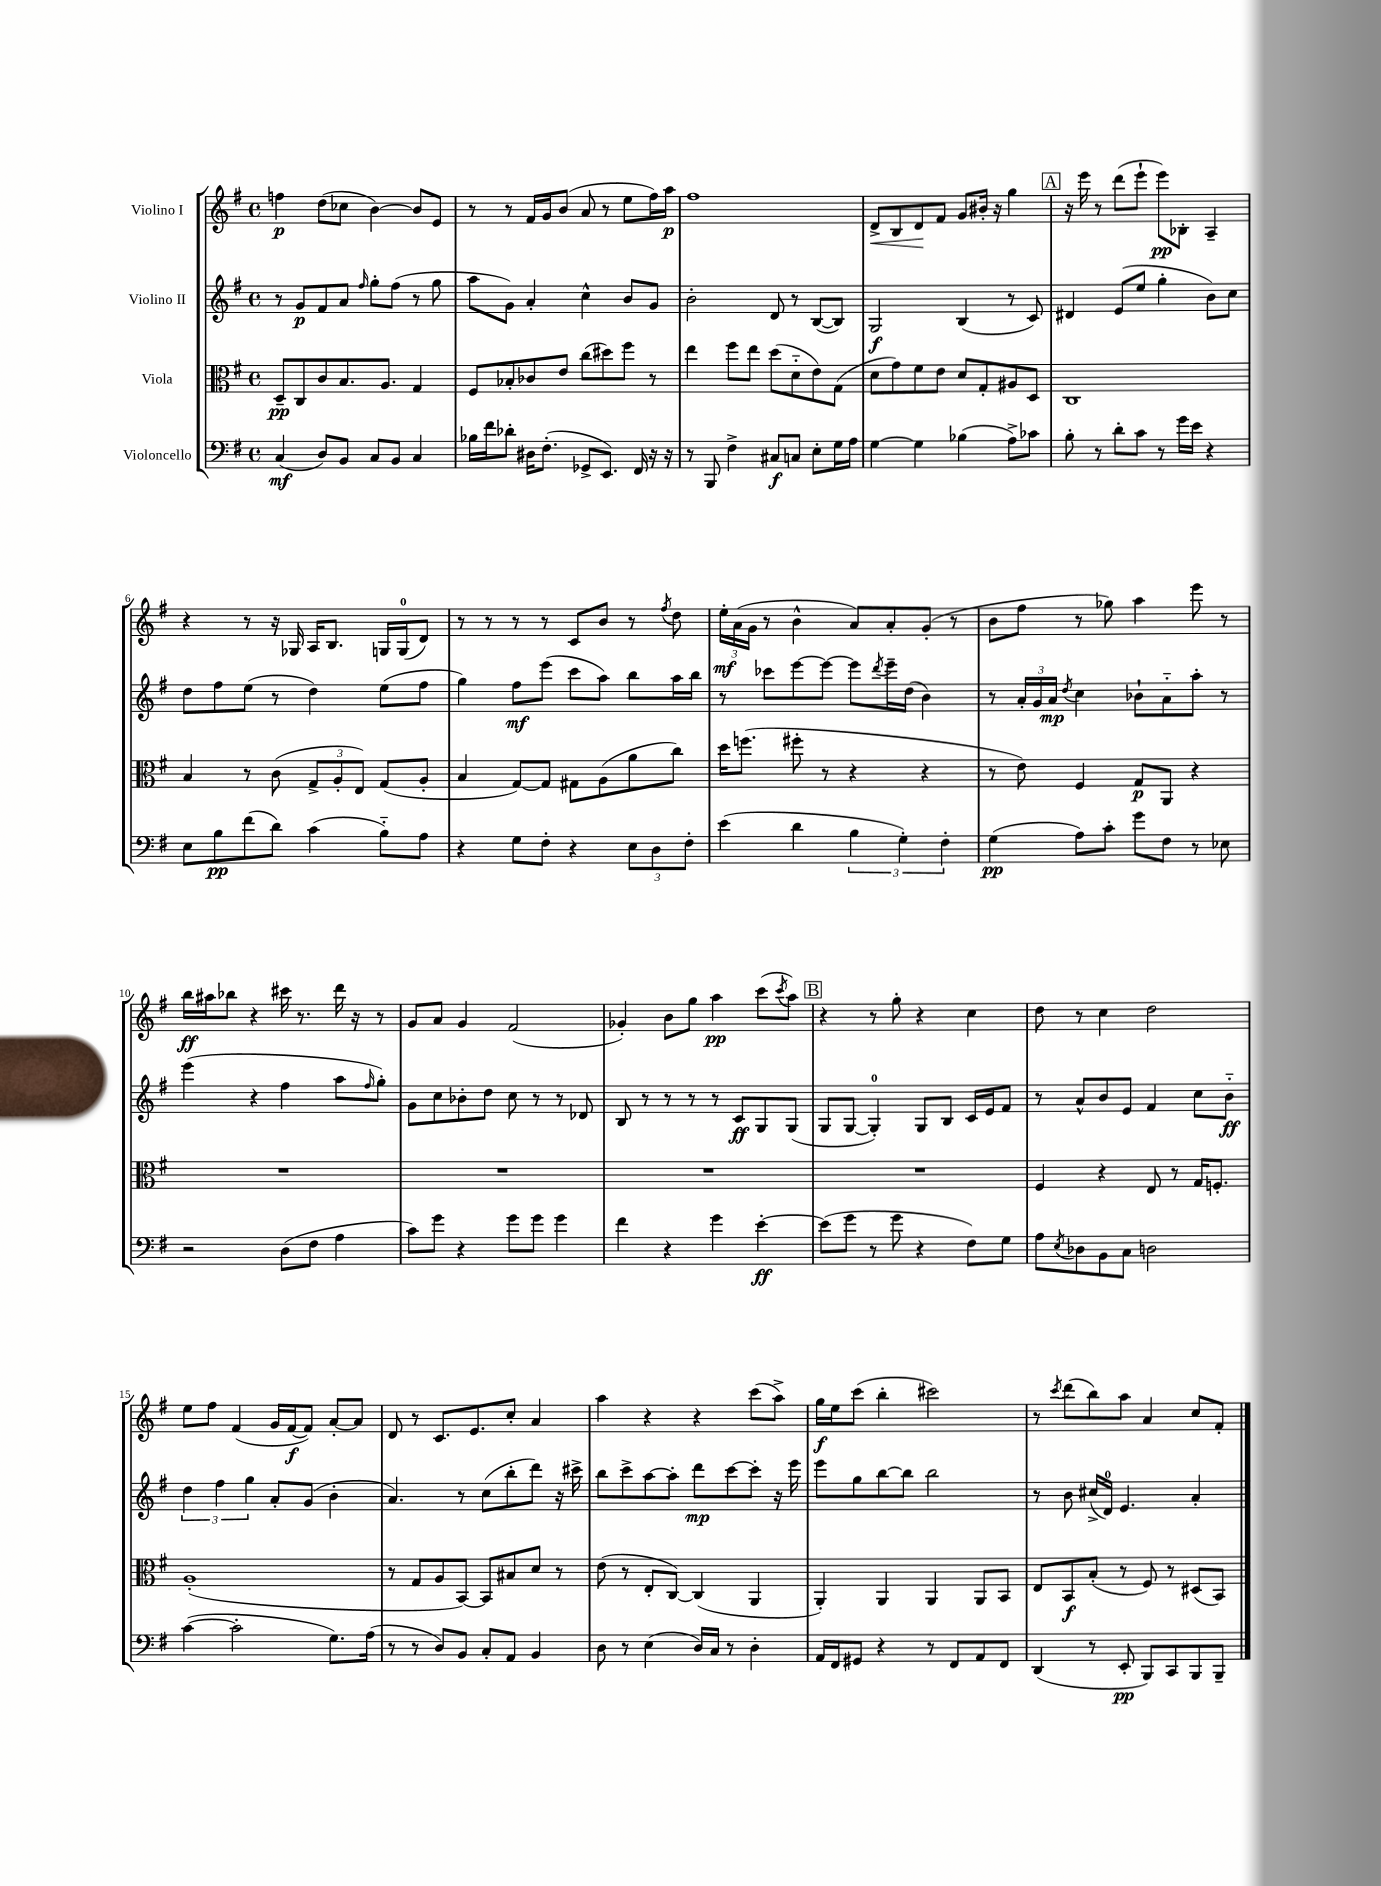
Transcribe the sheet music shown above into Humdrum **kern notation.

**kern	**kern	**kern	**kern
*staff4	*staff3	*staff2	*staff1
*clefF4	*clefC3	*clefG2	*clefG2
*k[f#]	*k[f#]	*k[f#]	*k[f#]
*M4/4	*M4/4	*M4/4	*M4/4
*met(c)	*met(c)	*met(c)	*met(c)
(4C/	8D~/L	8r	4ff\
.	8C/	8g/L	.
8D/L)	8c/	8f#/	(8dd\L
8BB/J	8.B/	8a/J	8cc-\J
.	.	16qqff#/	.
8C/L	.	8gg'\L	[4b\)
.	8.A/J	.	.
8BB/J	.	(8ff#\J	.
4C/	4G/	8r	8b/]L
.	.	8gg\	8e/J
=	=	=	=
16B-\LL	8F#/L	8aa\L	8r
16f#\J	.	.	.
8d-'\J	8B-'/	8g\J)	8r
16D#\LK	8c-/	4a'/	16f#/LL
(8.F#'\J	.	.	16g/J
.	8e/J	.	(8b/J
8GG-^/L	(8cc\L	4cc^^\	8a/
8.EE/J)	8dd#\)	.	8r
.	8ff#\J	8b/L	8ee\L
16FF#/	.	.	.
16r	8r	8g/J	16ff#\L)
16r	.	.	16aa\JJ
=	=	=	=
8r	4ee\	2b'\	1ff#
8BBB/	.	.	.
4F#^\	8ff#\L	.	.
.	8ee\J	.	.
8C#/L	(8dd\L	8d/	.
8C/J	8d'~\	8r	.
8E'\L	8e\)	([8B/L	.
16G\L	(8G\J	8B/]J)	.
16A\JJ	.	.	.
=	=	=	=
[4G\	8d\L	2G/	8d^/L
.	8g\)	.	8B/
4G\]	8f#\	.	8d/
.	8e\J	.	8f#/J
(4B-\	8d/L	(4B/	8g/L
.	8G'/	.	16b#'/Jk
.	.	.	16r
8A^\L)	8A#/	8r	4gg\
8c-\J	8D/J	8c/)	.
=	=	=	=
8B'\	1C	4d#/	16r
.	.	.	16eee\
8r	.	.	8r
8d'\L	.	(8e/L	(8ddd\L
8c\J	.	8ee/J	8eee`\J
8r	.	4gg'\	8eee\L)
16g\LL	.	.	8B-'\J
16e\JJ	.	.	.
4r	.	8b\L)	4A~/
.	.	8cc\J	.
=	=	=	=
8E\L	4B/	8dd\L	4r
8B\	.	8ff#\	.
(8f#\	8r	(8ee\J	8r
8d\J)	(8c\	8r	16r
.	.	.	16G-/
(4c\	12G^/L	4dd\)	16A/LK
.	.	.	8.B/J
.	12A'/	.	.
.	12E/J)	.	.
8B'~\L)	(8G/L	(8ee\L	16G/LL
.	.	.	(16G/J
8A\J	8A'/J	8ff#\J	8d/J)
=	=	=	=
4r	4B/	4gg\)	8r
.	.	.	8r
8G\L	[8G/L)	8ff#\L	8r
8F#'\J	8G/]J	(8eee\J	8r
4r	8G#\L	8ccc\L	8c/L
.	(8A\	8aa\J)	8b/J
12E\L	8a\	8bb\L	8r
12D\	.	.	.
.	.	.	8qff#/
.	8cc\J)	16aa\L	8dd\
12F#'\J	.	.	.
.	.	16bb\JJ	.
=	=	=	=
(4e\	16dd\LK	8r	24ee'\LL
.	.	.	(24a\
.	(8.ff\J	.	.
.	.	.	24g\JJ
.	.	8ccc-\L	8r
4d\	8ff#'\	[8eee\	4b^^\
.	8r	8eee\_J	.
6B\	4r	8eee\]L	8a/L)
.	.	8qddd/	.
.	.	16eee~\L	8a'/
6G'\)	.	.	.
.	.	(16dd\JJ	.
.	4r	4b\)	(8g'/J
6F#'\	.	.	.
.	.	.	8r
=	=	=	=
(4G\	8r	8r	8b\L
.	8e\)	24a'/LL	8ff#\J
.	.	24g/	.
.	.	24a/JJ	.
.	.	8qdd/	.
8A\L)	4F#/	4cc\	8r
8c'\J	.	.	8gg-\)
8g\L	8G/L	8b-`\L	4aa\
8F#\J	8AA/J	8a'~\	.
8r	4r	8aa'\J	8eee\
8E-\	.	8r	8r
=	=	=	=
2r	1r	(4eee\	16bb\LL
.	.	.	16aa#\J
.	.	.	8bb-\J
.	.	4r	4r
(8D\L	.	4ff#\	16ccc#\
.	.	.	8.r
8F#\J	.	.	.
4A\	.	8aa\L	16ddd\
.	.	.	16r
.	.	16qqff#/	.
.	.	8gg'\J)	8r
=	=	=	=
8c\L)	1r	8g\L	8g/L
8g\J	.	8cc\	8a/J
4r	.	8b-'\	4g/
.	.	8dd\J	.
8g\L	.	8cc\	(2f#/
8g\J	.	8r	.
4g\	.	8r	.
.	.	8d-/	.
=	=	=	=
4f#\	1r	8B/	4g-'/)
.	.	8r	.
4r	.	8r	8b\L
.	.	8r	8gg\J
4g\	.	8r	4aa\
.	.	8c/L	.
[4e'\	.	8G/	(8ccc\L
.	.	.	8qccc/
.	.	(8G/J	8aa\J)
=	=	=	=
(8e\]L	1r	8G/L	4r
8g\J	.	[8G/J	.
8r	.	4G'/])	8r
8g\	.	.	8gg'\
4r	.	8G/L	4r
.	.	8B/J	.
8F#\L)	.	16c/LL	4cc\
.	.	16e/J	.
8G\J	.	8f#/J	.
=	=	=	=
8A\L	4F#/	8r	8dd\
8qE/	.	.	.
8D-\	.	8a^^/L	8r
8BB\	4r	8b/	4cc\
8C\J	.	8e/J	.
2D\	8E/	4f#/	2dd\
.	8r	.	.
.	16G/LK	8cc\L	.
.	8.F'/J	.	.
.	.	8b'~\J	.
=	=	=	=
([4c\	(1A'	6dd\	8ee\L
.	.	.	8ff#\J
.	.	6ff#\	.
2c'\]	.	.	(4f#/
.	.	6gg\	.
.	.	8a'/L	16g/LL
.	.	.	[16f#/J
.	.	(8g/J	8f#/]J)
8.G\L)	.	4b'\	[8a'/L
.	.	.	8a/]J
(16A\Jk	.	.	.
=	=	=	=
8r	8r	4.a/)	8d/
8r	8G/L	.	8r
8D/L)	8A/	.	8.c/L
8BB/J	[8BB/J)	8r	.
.	.	.	8.e/
8C'/L	8BB/]L	(8cc\L	.
8AA/J	8B#/	8bb'\	8cc'/J
4BB/	8d/J	8ddd\J)	4a/
.	8r	16r	.
.	.	16ccc#^\	.
=	=	=	=
8D\	(8e\	8bb\L	4aa\
8r	8r	8ccc^\	.
(4E\	8E'/L	[8aa\	4r
.	[8C/J)	8aa'\]J	.
16D/LL)	(4C/]	8ddd\L	4r
16C/JJ	.	.	.
8r	.	[8ccc\	.
4D'\	4AA/	8ccc'\]J	(8ccc\L
.	.	16r	8aa^\J)
.	.	16eee\	.
=	=	=	=
16AA/LL	4AA'/)	8eee\L	16gg\LL
16FF#/J	.	.	16ee\J
8GG#/J	.	8gg\	(8ccc\J
4r	4AA/	[8bb\	4bb'\
.	.	8bb\]J	.
8r	4AA/	2bb\	2ccc#\)
8FF#/L	.	.	.
8AA/	8AA/L	.	.
8FF#/J	8BB/J	.	.
=	=	=	=
(4DD/	8E/L	8r	8r
.	.	.	8qccc/
.	8BB/	8b\	(8ddd\L
8r	(8B'/J	(16cc#^/LL	8bb\)
.	.	16d/JJ)	.
8EE'/	8r	4.e/	8aa\J
8BBB/L)	8F#/)	.	4a/
8CC/	8r	.	.
8BBB/	(8D#/L	4a'/	8cc/L
8BBB~/J	8BB/J)	.	8f#'/J
==	==	==	==
*-	*-	*-	*-
